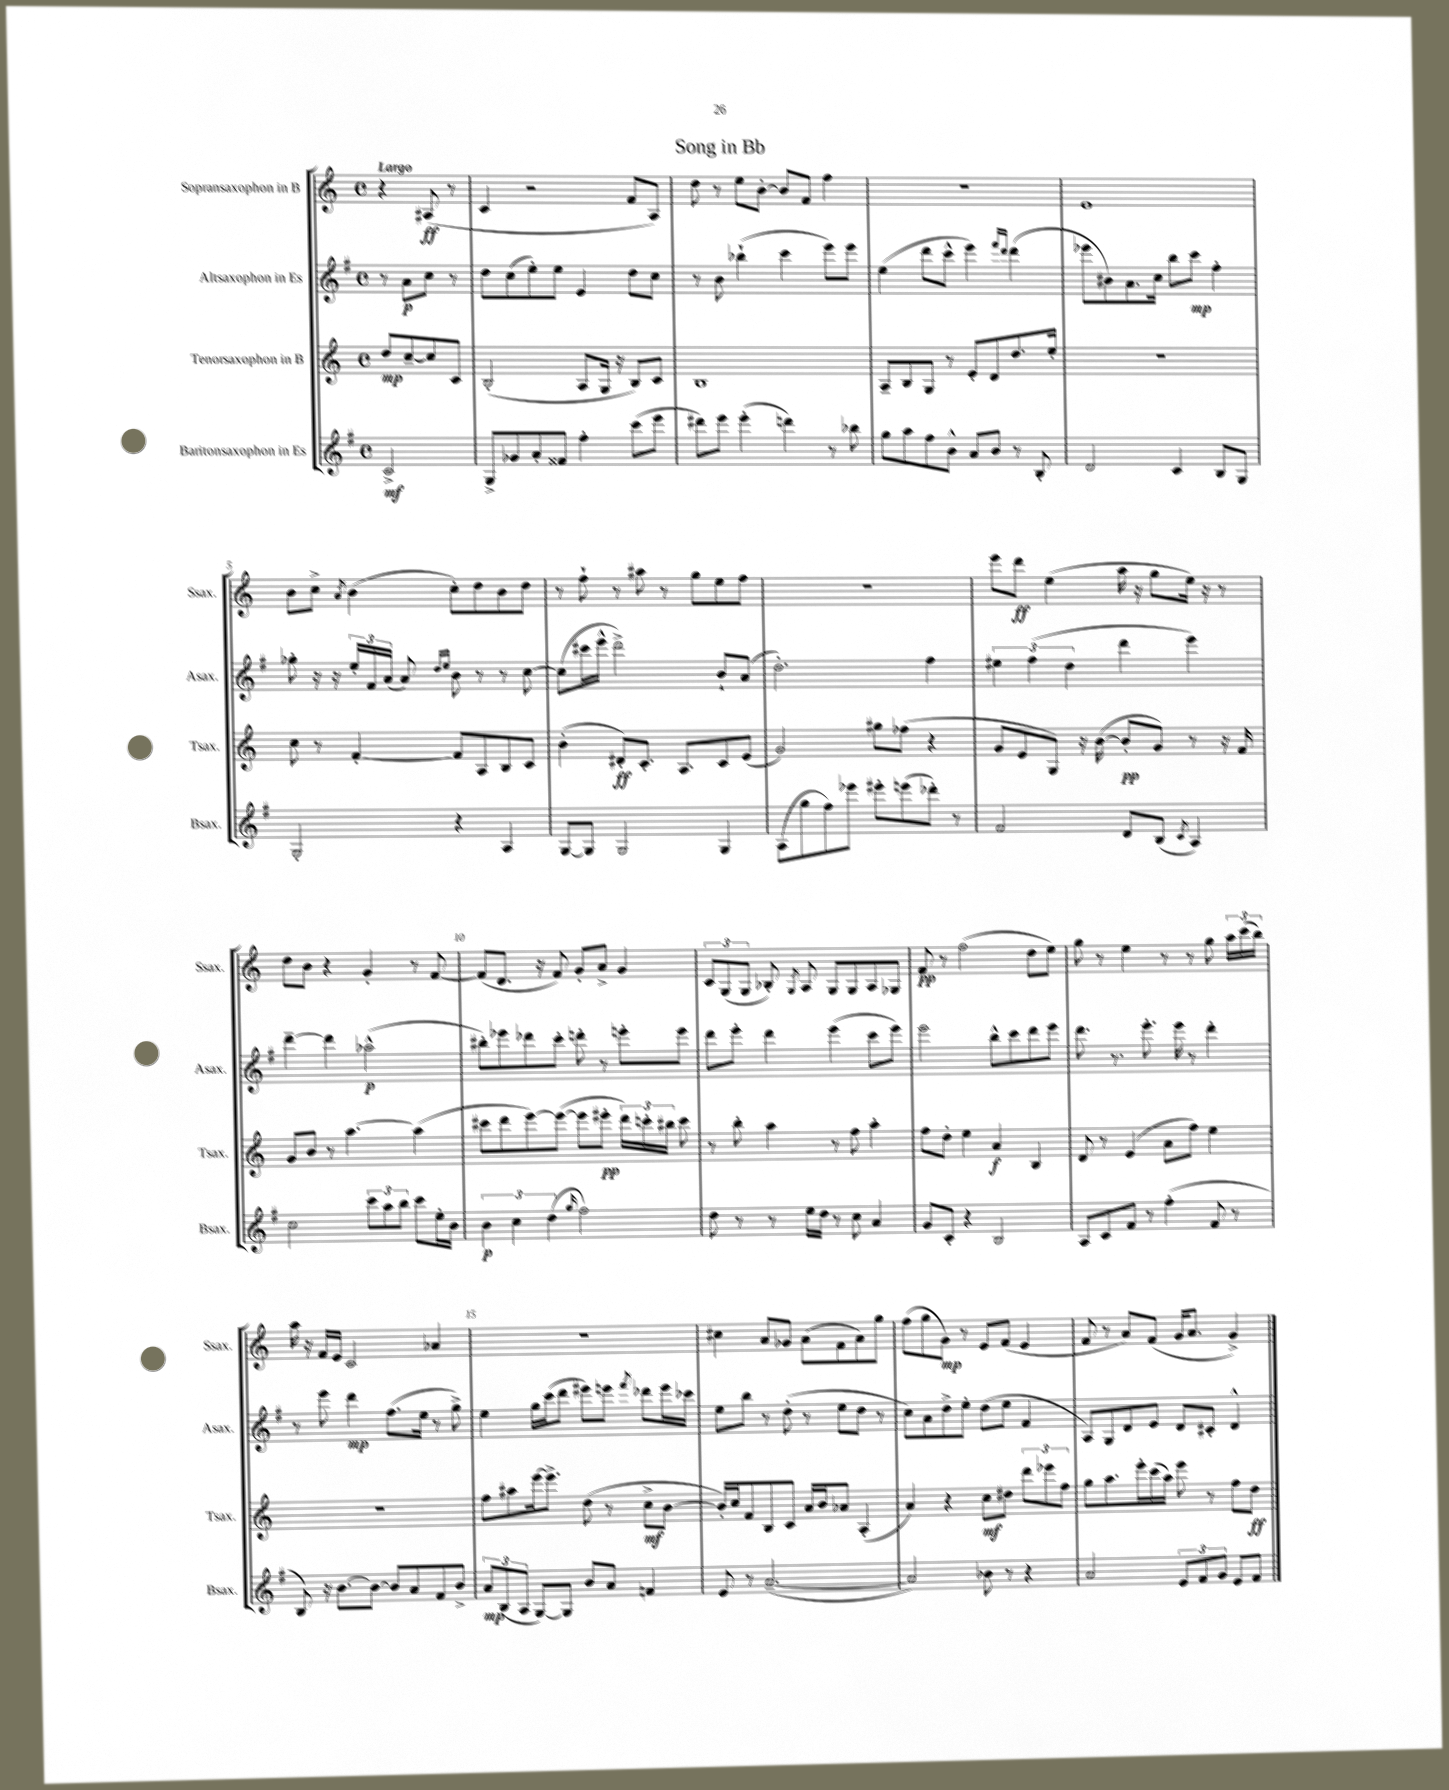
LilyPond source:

\header { title = "Song in Bb" }
<<
\new StaffGroup <<
\new Staff = "s0" \with { instrumentName = "Sopransaxophon in B" shortInstrumentName = "Ssax." } {
    \clef treble \key c \major \defaultTimeSignature \time 4/4 \partial 2 \tempo "Largo"
    \autoBeamOff r4 ais8\ff( r8 |
    c'4 r2 f'8[ a8]) |
    d''8 r8 e''8[ b'8]~-. b'8[ f'8] f''4 |
    R1 |
    e'1 |
    b'8[ c''8]-> \acciaccatura { a'8 } b'4( c''8[-.) d''8 b'8 d''8] |
    r8 f''8-! r8 ais''8 r8 g''8[ e''8 f''8] |
    r1 |
    e'''8[ d'''8]\ff e''4( a''16 r16 g''8[ e''16]) r16 r8 |
    d''8[ b'8] r4 g'4-. r8 f'8~ |
    f'8[( d'8.] r16 f'8) g'8[-. a'8]-> g'4 |
    \tuplet 3/2 { c'8[ g8( g8] } bes8-.) \acciaccatura { g8 } a8 g8[ g8 a8 ges8] |
    f'8\pp r8 f''2( d''8[ e''8]) |
    g''8 r8 e''4 r8 r8 g''8 \tuplet 3/2 { a''16[ c'''16( b''16]) } |
    a''16 r16 f'16[ e'16] c'2 aes'4 |
    r1 |
    cis''4 a'8[ ges'8] a'8[( f'8 a'8) g''8] |
    f''8[( g''8 g'8]\mp) r8 e'8[ f'8]( e'4 |
    f'8 r8 a'8[) f'8]( g'16[ a'8.] g'4->) \bar "|." |
}
\new Staff = "s1" \with { instrumentName = "Altsaxophon in Es" shortInstrumentName = "Asax." } {
    \clef treble \key g \major \defaultTimeSignature \time 4/4 \partial 2
    \autoBeamOff r8 a'8[\p c''8] r8 |
    d''8[ c''8( e''8-.) e''8] e'4 d''8[ c''8] |
    r8 b'8 bes''4-!( c'''4 e'''8[) e'''8] |
    e''4( d'''8[ c'''8]-^ e'''4) \grace { fis'''16[ d'''16] } d'''4( |
    ees'''8[ bis'8) a'8. c''16] b''8[ c'''8]\mp fis''4-. |
    ges''8-. r16 r16 \tuplet 3/2 { e''16[-. fis'16 a'16]( } a'8) \grace { d''16[ e''16] } b'8 r8 r8 c''8~ |
    c''8[( cis'''16 e'''16]-^ d'''2->) b'8[-! a'8]( |
    d''2.-.) fis''4 |
    \tuplet 3/2 { eis''4 fis''4( d''4 } d'''4 e'''4) |
    d'''4~-- d'''4 aes''2-^\p( |
    bis''8[-.) ees'''8 des'''8 c'''8]-. d'''8-. r8 e'''8[-. e'''8] |
    d'''8[ e'''8]-. d'''4 e'''4( c'''8[ e'''8]) |
    e'''2 b''8[-^ c'''8 d'''8 e'''8] |
    d'''8. r8. e'''8.-. e'''16 r8 d'''4-. |
    r8 e'''8 d'''4\mp fis''8.[( e''16] r8 g''8->) |
    e''4 g''16[ c'''16( d'''8] eis'''8[) e'''8] \acciaccatura { fis'''8 } des'''8[ e'''16 ces'''16] |
    e''8[ b''8] r8 d''8-.( r8 e''8[ d''8] r8 |
    c''8[) a'8 d''8-> e''8]-. d''8[( e''8] fis'4 |
    a8[) g8 d'8 e'8] d'8[ cis'8]-. d'4-^ \bar "|." |
}
\new Staff = "s2" \with { instrumentName = "Tenorsaxophon in B" shortInstrumentName = "Tsax." } {
    \clef treble \key c \major \defaultTimeSignature \time 4/4 \partial 2
    \autoBeamOff d''8[\mp c''8~-- c''8 c'8] |
    b2-.( a8[ g16] r16 b8[) c'8] |
    b1 |
    a8[-- b8 g8] r8 e'8[-. d'8 d''8. e''16]-. |
    r1 |
    c''8 r8 f'4~-. f'8[ a8 b8 c'8] |
    b'4-.( dis'8[-.\ff) c'8.]-. a8.[ c'8 e'8]( |
    g'2) gis''8[ fes''8]( r4 |
    g'8[ e'8 g8]) r16 b'16~( b'8[-.\pp g'8]) r8 r16 f'16 |
    g'8[ b'8] r8 a''4.~ a''4( |
    cis'''8[ d'''8 e'''8~) e'''8]~( e'''8[ eis'''8]-.\pp \tuplet 3/2 { d'''16[) c'''16-. bis''16] } c'''8 |
    r8 b''8-. a''4 r8 f''8 a''4-. |
    f''8[ d''8]-. e''4 a'4\f b4 |
    d'8 r8 e'4( a'8[ f''8]) e''4 |
    R1 |
    f''8[ ais''8 e'''16~ e'''8.]-> d''8( r8 c''8[->\mf b'8]~ |
    b'16[-.) c''16 f'8 b8 c'8] a'16[ b'16 aes'8] a4-.( |
    a'4) r4 c''8[\mf dis''8] \tuplet 3/2 { d'''8[ ees'''8 f''8] } |
    g''8[ a''8. e'''16-. c'''16( a''16]) e'''8 r8 f''8[ d''8]\ff \bar "|." |
}
\new Staff = "s3" \with { instrumentName = "Baritonsaxophon in Es" shortInstrumentName = "Bsax." } {
    \clef treble \key g \major \defaultTimeSignature \time 4/4 \partial 2
    \autoBeamOff c'2->\mf |
    g8[-> ges'8 a'8-. fisis'8] fis''4-. c'''8[( e'''8] |
    dis'''8[) e'''8] e'''4-.( d'''4) r8 bes''8 |
    g''8[ a''8 fis''8 b'8]-^ a'8[ b'8] r8 b8-. |
    d'2 c'4 b8[ g8] |
    g2-. r4 a4 |
    g8[~ g8] g2 g4 |
    a8[( g''8 fis''8) ees'''8] eis'''8[-. e'''8( des'''8]-.) r8 |
    fis'2 d'8[ b8]( \acciaccatura { c'8 } a4) |
    c''2 \tuplet 3/2 { c'''8[ a''8 b''8] } c'''8[ e''16-. b'16] |
    \tuplet 3/2 { b'4\p c''4 d''4( } \grace { g''16 } fis''2) |
    d''8 r8 r8 e''16[ d''16] r8 c''8 a'4 |
    g'8[ c'8]-. r4 b2 |
    a8[ c'8 fis'8] r8 fis''4-.( fis'8 r8 |
    b8) r16 b'8.[~ b'8]~ b'8[ a'8 fis'8 b'8]-> |
    \tuplet 3/2 { a'8[\mp b8( a8] } g8[~) g8] b'8[ a'8] f'4 |
    e'8 r8 a'2.~--( |
    a'2) bes'8 r8 r4 |
    a'2 \tuplet 3/2 { e'8[ fis'8 g'8] } e'8[ fis'8] \bar "|." |
}
>>
>>
\layout { \context { \Score \override BarNumber.break-visibility = ##(#f #t #t) barNumberVisibility = #(every-nth-bar-number-visible 5) } }
